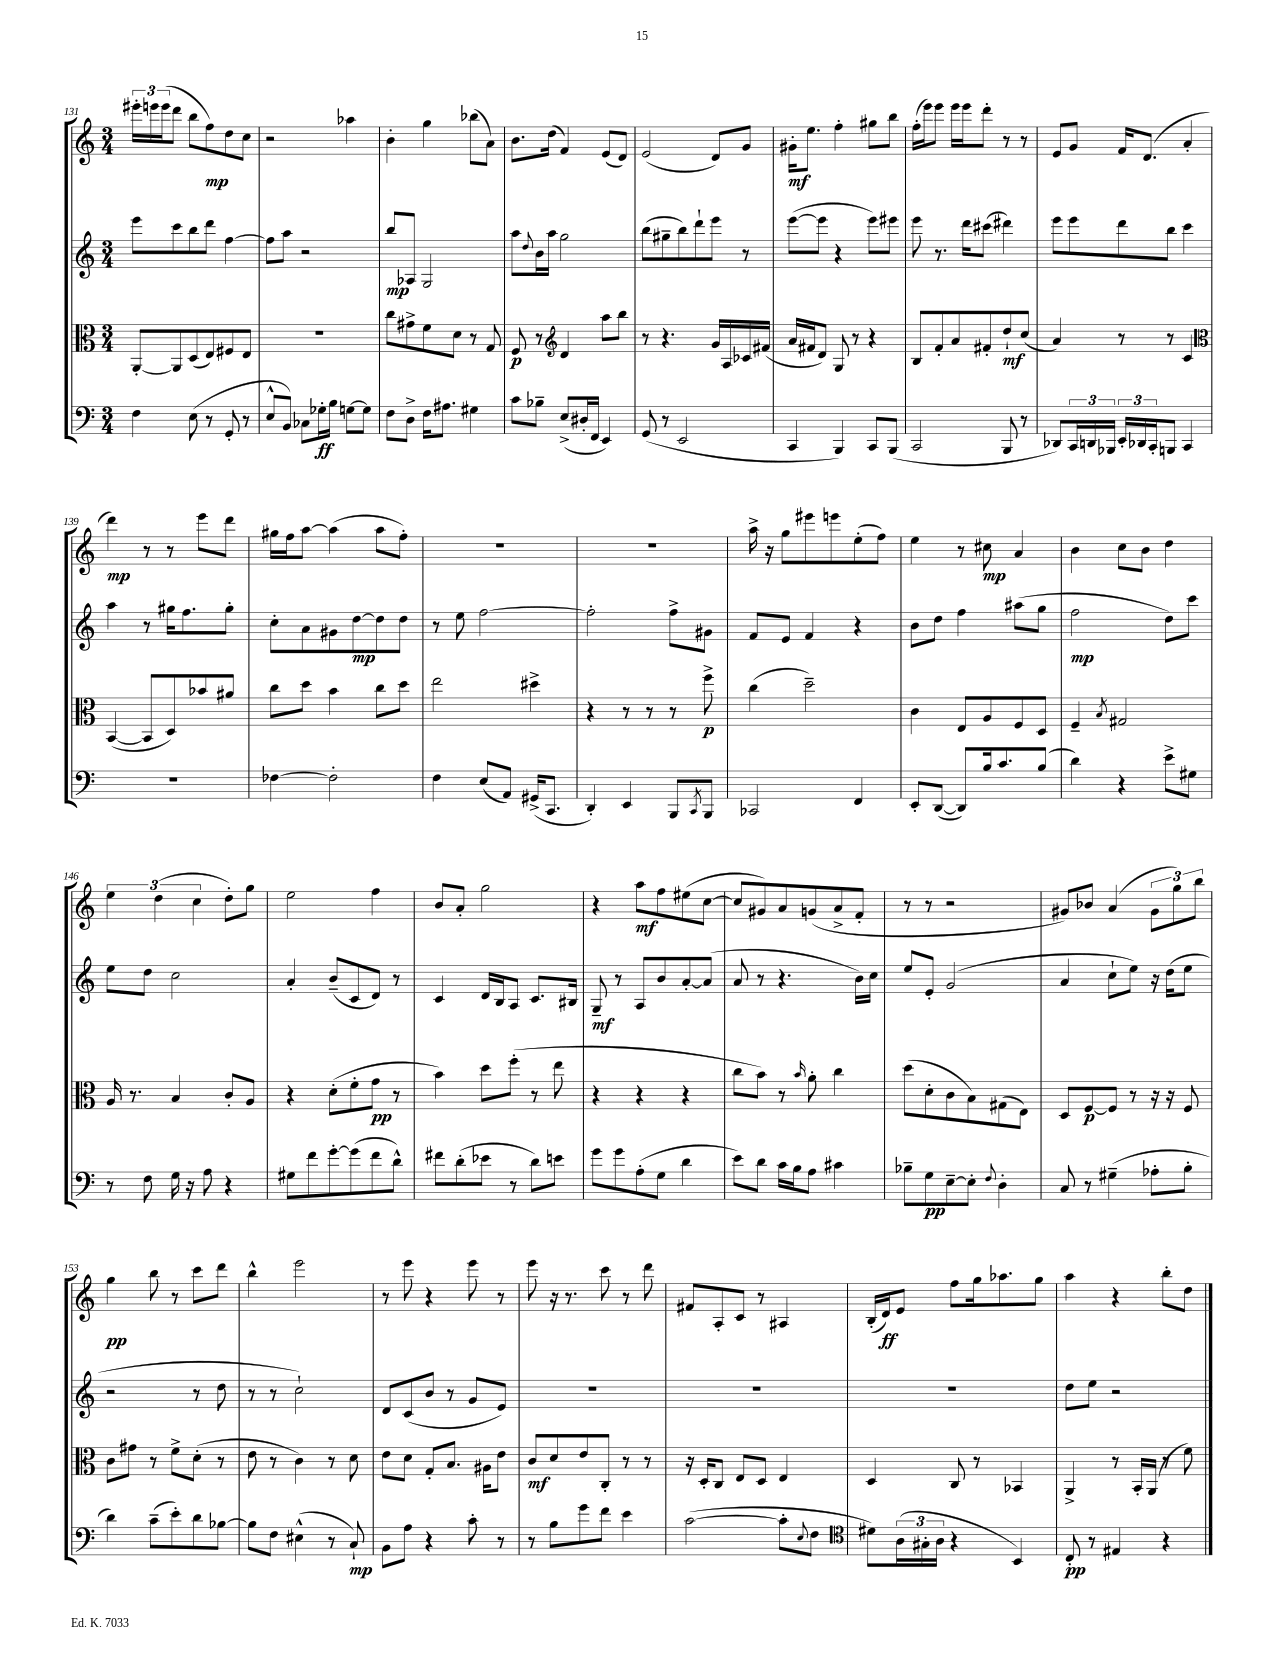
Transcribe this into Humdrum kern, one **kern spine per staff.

**kern	**kern	**kern	**kern
*staff4	*staff3	*staff2	*staff1
*clefF4	*clefC3	*clefG2	*clefG2
*k[]	*k[]	*k[]	*k[]
*M3/4	*M3/4	*M3/4	*M3/4
4F\	[8AA'/L	8eee\L	24eee#'\LL
.	.	.	24eee\
.	.	.	(24eee\J
.	8AA/]	8ccc\	8ddd\J
(8E\	(8D/	8bb\	8bb\L
8r	8E/)	8ddd\J	8ff\)
8GG'/	8F#/	[4ff\	8dd\
8r	8E/J	.	8cc\J
=	=	=	=
8E^^/L	2.r	8ff\]L	2r
8BB/J)	.	8aa\J	.
8C-\L	.	2r	.
16G-'\L	.	.	.
16B\JJ	.	.	.
[8G\L	.	.	4aa-\
8G\]J	.	.	.
=	=	=	=
8F\L	8cc\L	8bb/L	4b'\
8D^\J	8g#^\	8A-/J	.
16F\LK	8f\	2G/	4gg\
8.A#\J	.	.	.
.	8d\J	.	.
4G#\	8r	.	(8bb-\L
.	8G/	.	8a\J)
=	=	=	=
8c\L	8F/	8aa\L	8.b\L
.	.	8qqdd/	.
8B-~\J	8r	16b\L	.
.	.	16aa\JJ	(16dd\Jk
*	*clefG2	*	*
(8E^/L	4d/	2gg\	4f/)
16D#'/L	.	.	.
16FF/JJ	.	.	.
4EE/)	8aa\L	.	(8e/L
.	8bb\J	.	8d/J)
=	=	=	=
(8GG/	8r	(8bb\L	(2e/
8r	4.r	8gg#~\	.
2EE/	.	8bb\)	.
.	.	8ddd`\	.
.	16g/LL	8eee\J	8d/L)
.	16A/	.	.
.	16c-/	8r	8g/J
.	(16f#/JJ	.	.
=	=	=	=
4CC/	16a/LL	([8eee\L	16g#'\LK
.	16f#/J	.	8.ee\J
.	8d/J)	8eee\]J	.
4BBB/)	8G/	4r	4ff'\
.	8r	.	.
8CC/L	4r	8eee\L)	8gg#\L
(8BBB/J	.	8eee#\J	8bb\J
=	=	=	=
2CC/	8B/L	8eee\	(16ff'\LL
.	.	.	16eee\J)
.	8f'/	8.r	8eee\J
.	8a/	.	16eee\LL
.	.	16ddd\LK	16eee\J
.	8f#'/	(8ccc#\J	8ddd'\J
8BBB/	8dd`/	4ddd#\)	8r
8r	(8cc/J	.	8r
=	=	=	=
8DD-/L)	4a/)	8eee\L	8e/L
24CC/L	.	8eee\	8g/J
24DD/	.	.	.
24BBB-/JJ	.	.	.
24EE'/LL	8r	8ddd\	16f/LK
24DD-/	.	.	.
.	.	.	(8.d/J
24CC'/J	.	.	.
8BBB/J	8r	8bb\J	.
4CC/	4c/	4ccc\	4a'/
=	=	=	=
*	*clefC3	*	*
2.r	([4BB/	4aa\	4ddd\)
.	8BB/]L	8r	8r
.	8D/)	16gg#\LK	8r
.	.	8.ff\	.
.	8b-/	.	8eee\L
.	8a#/J	8gg#'\J	8ddd\J
=	=	=	=
[4F-\	8cc\L	8cc'\L	16gg#\LL
.	.	.	16ff\J
.	8dd\J	8a\	[8aa\J
2F-'\]	4b\	8g#\	(4aa\]
.	.	[8dd\	.
.	8cc\L	8dd\]	8aa\L
.	8dd\J	8dd\J	8ff'\J)
=	=	=	=
4F\	2ee\	8r	2.r
.	.	8ee\	.
(8E/L	.	[2ff\	.
8AA/J)	.	.	.
(16GG#^/LK	4dd#^\	.	.
8.CC/J	.	.	.
=	=	=	=
4DD'/)	4r	2ff'\]	2.r
4EE/	8r	.	.
.	8r	.	.
8BBB/L	8r	8ff^\L	.
8qCC/	.	.	.
8BBB/J	8ff^\	8g#\J	.
=	=	=	=
2CC-/	(4cc\	8f/L	16aa^\
.	.	.	16r
.	.	8e/J	8gg\L
.	2dd~\)	4f/	8eee#\
.	.	.	8eee\
4FF/	.	4r	(8ee'\
.	.	.	8ff\J)
=	=	=	=
8EE'/L	4c\	8b\L	4ee\
([8DD/J	.	8dd\J	.
8DD/]L)	8E/L	4ff\	8r
16B/k	8A/	.	8cc#\
8.c/	.	.	.
.	8F/	(8aa#\L	4a/
(8B/J	8D/J	8gg\J	.
=	=	=	=
4d\)	4F~/	2ff\	4b\
.	8qB/	.	.
4r	2G#/	.	8cc\L
.	.	.	8b\J
8e^\L	.	8dd\L)	4dd\
8G#\J	.	8ccc\J	.
=	=	=	=
8r	16A/	8ee\L	6ee\
.	8.r	.	.
8F\	.	8dd\J	.
.	.	.	(6dd\
16G\	4B/	2cc\	.
16r	.	.	.
.	.	.	6cc\
8A\	.	.	.
4r	8c'/L	.	8dd'\L)
.	8A/J	.	8gg\J
=	=	=	=
8G#\L	4r	4a'/	2ee\
8f\	.	.	.
[8g'\	(8d'\L	(8b~/L	.
(8g\]	8f'\	8c/	.
8f\	8g\J	8d/J)	4ff\
8d^^\J)	8r	8r	.
=	=	=	=
8f#\L	4b\)	4c/	8b/L
(8d'\	.	.	8a'/J
8e-\J	8dd\L	16d/LL	2gg\
.	.	16B/J	.
8r	(8ff'\J	8A/J	.
8d\L)	8r	8.c/L	.
8e\J	8ee\	.	.
.	.	16B#/Jk	.
=	=	=	=
8g\L	4r	8G~/	4r
8g\	.	8r	.
(8A'\	4r	8A/L	8aa\L
8G\J	.	8b/	8ff\
4d\	4r	[8a'/	(8ee#\
.	.	(8a/]J	[8cc\J
=	=	=	=
8e\L)	8cc\L	8a/	8cc/]L
8d\J	8b\J)	8r	8g#/)
16c\LL	8r	4.r	8a/
16B\J	.	.	.
.	16qqb/	.	.
8A\J	8a'\	.	(8g/
4c#\	4cc\	.	8a^/
.	.	16b\LL)	8f'/J
.	.	16cc\JJ	.
=	=	=	=
8B-~\L	(8dd\L	8ee/L	8r
8G\	8d'\	8e'/J	8r
[8E~\	8c\	(2g/	2r
8E'\]J	8B\)	.	.
8qqF/	.	.	.
4D'\	(8G#\	.	.
.	8E\J)	.	.
=	=	=	=
8C/	8D/L	4a/	8g#/L)
8r	[8F/	.	8b-/J
(4G#~\	8F/]J	8cc`\L	(4a/
.	8r	8ee\J)	.
8A-'\L	16r	16r	12g#\L
.	16r	(16dd\LK	.
.	.	.	12gg\)
8B'\J	8F/	8ee\J	.
.	.	.	12bb\J
=	=	=	=
4d\)	8c\L	2r	4gg\
.	8g#\J	.	.
(8c~\L	8r	.	8bb\
8e'\)	8f^\L	.	8r
8d\	(8d'\J	8r	8ccc\L
[8B-\J	8r	8dd\	8ddd\J
=	=	=	=
8B-\]L	8e\	8r	4bb^^\
8F\J	8r	8r	.
(4E#^^\	4c\)	2cc`\)	2eee\
8r	8r	.	.
8C`/)	8d\	.	.
=	=	=	=
8BB\L	8e\L	8d/L	8r
8A\J	8d\J	(8c/	8eee\
4r	8G'/L	8b/J	4r
.	8.B/J	8r	.
8c'\	.	8g/L	8eee\
.	16A#\LK	.	.
8r	8e\J	8e/J)	8r
=	=	=	=
8r	8c/L	2.r	8eee\
8B\L	8d/	.	16r
.	.	.	8.r
8g\	8e/	.	.
8f\J	8C'/J	.	8ccc\
4e\	8r	.	8r
.	8r	.	8ddd\
=	=	=	=
([2c\	16r	2.r	8f#/L
.	16D'/LK	.	.
.	8C/J	.	8A'/
.	8E/L	.	8c/J
.	8D/J	.	8r
8c'\]L	4E/	.	4A#/
8qqE/	.	.	.
8F\J	.	.	.
=	=	=	=
*clefC4	*	*	*
8d#\L)	4D/	2.r	(16B'/LL
.	.	.	16d/J)
(24A\L	.	.	8e/J
24G#'\	.	.	.
24A\JJ	.	.	.
4r	8C/	.	8ff\L
.	8r	.	16gg\k
.	.	.	8.aa-\
4BB/)	4BB-/	.	.
.	.	.	8gg\J
=	=	=	=
8C'/	4AA^/	8dd\L	4aa\
8r	.	8ee\J	.
4E#/	8r	2r	4r
.	16BB'/LL	.	.
.	(16AA/JJ	.	.
4r	8r	.	8bb'\L
.	8f\)	.	8dd\J
==	==	==	==
*-	*-	*-	*-
